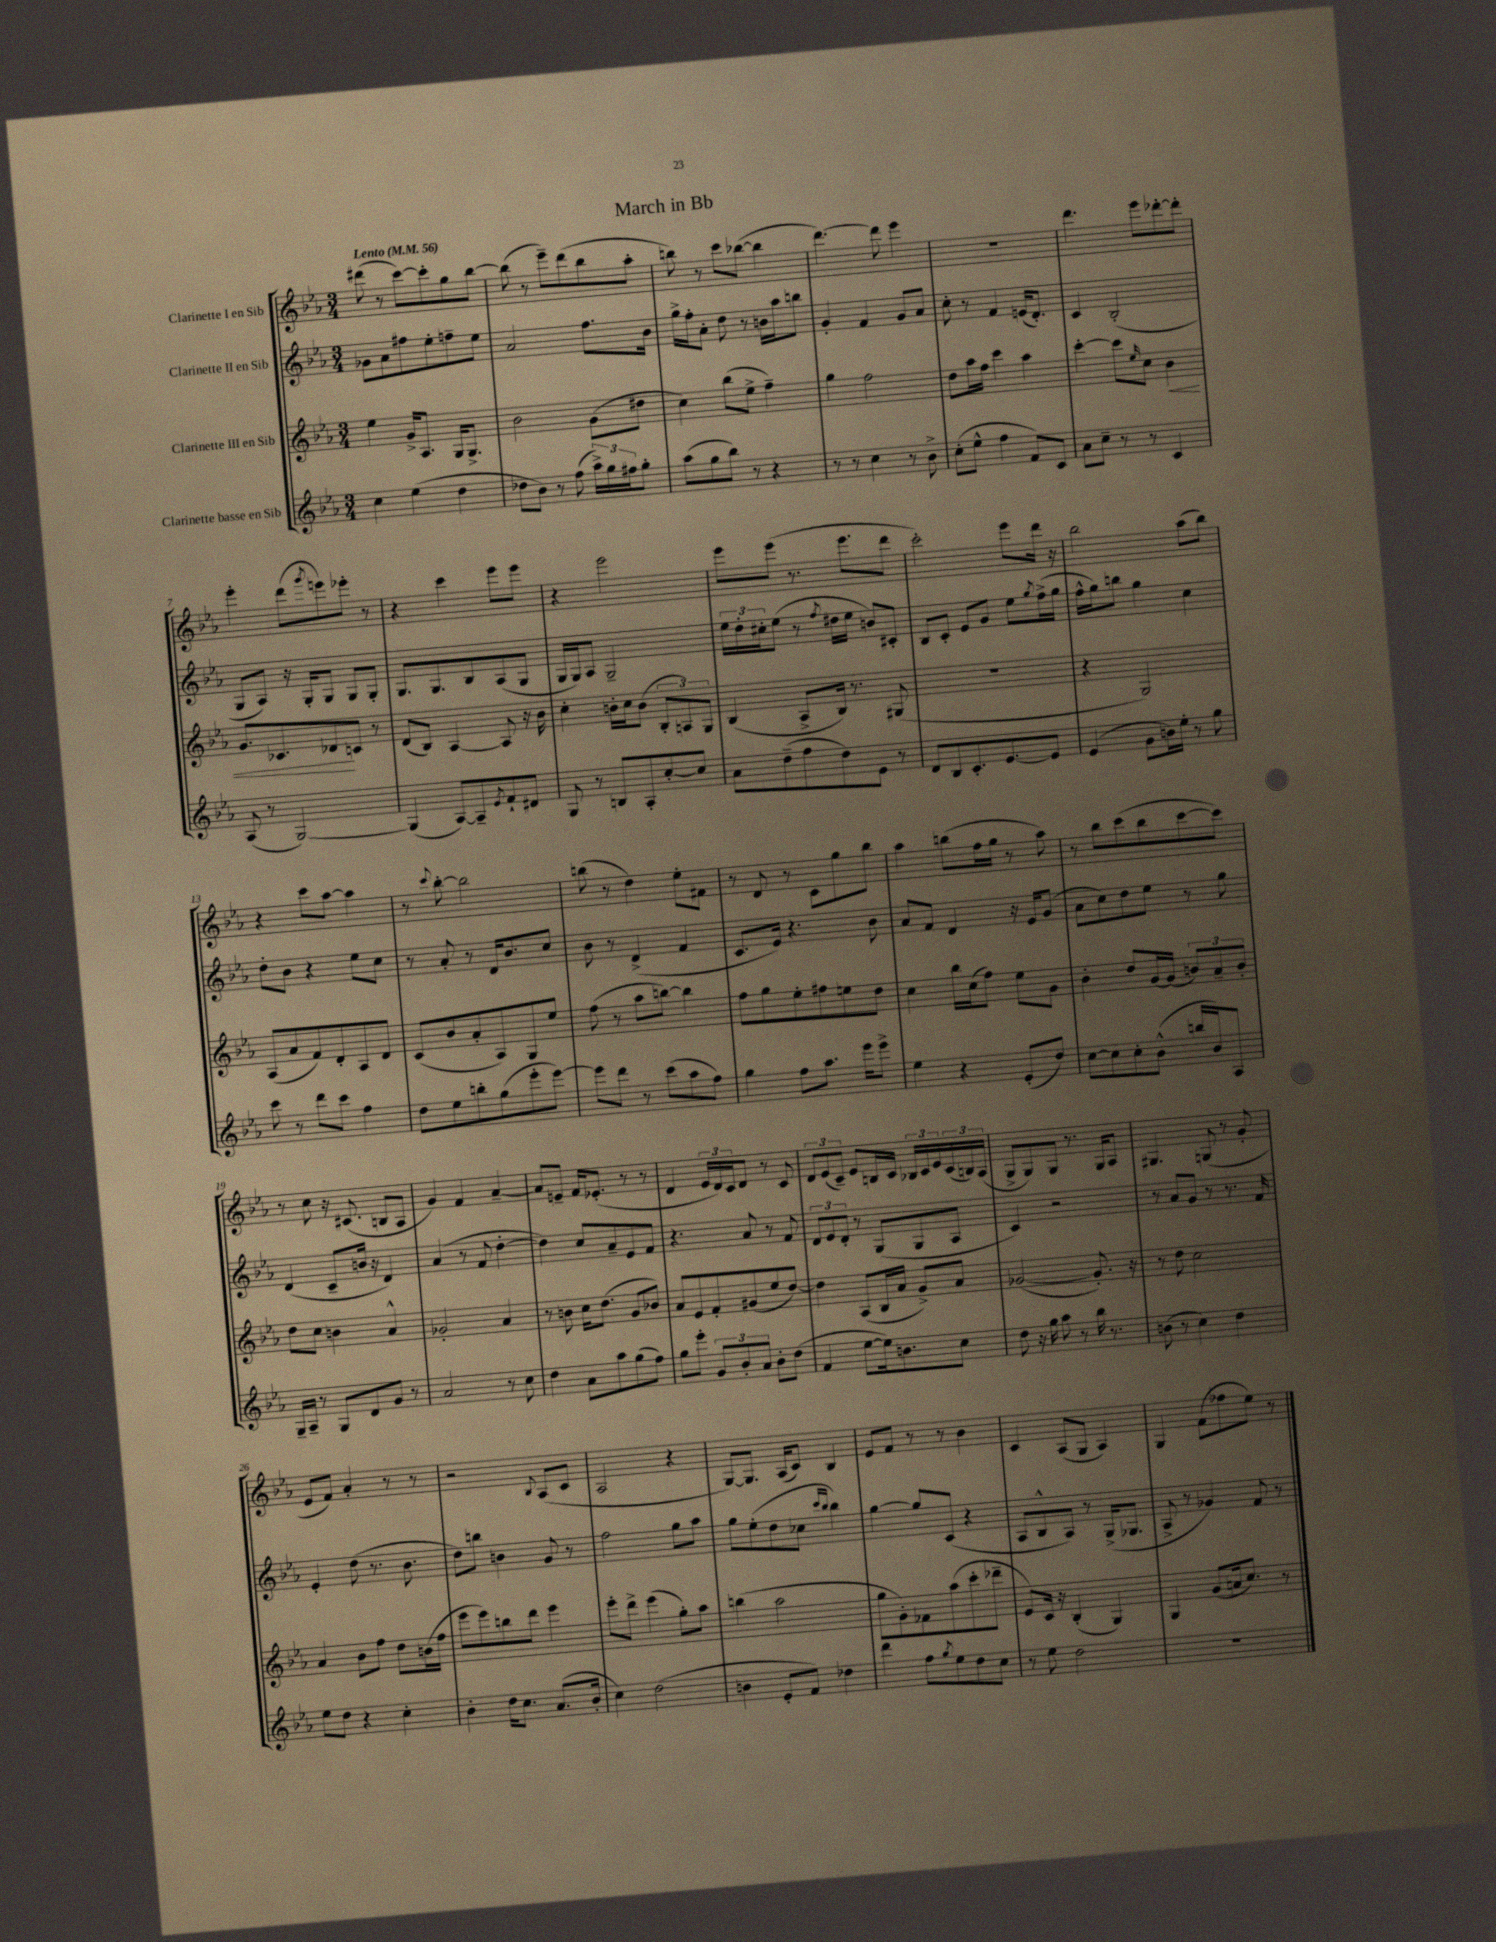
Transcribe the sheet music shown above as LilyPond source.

\header { title = "March in Bb" }
<<
\new StaffGroup <<
\new Staff = "s0" \with { instrumentName = "Clarinette I en Sib" } {
    \clef treble \key ees \major \numericTimeSignature \time 3/4 \tempo "Lento" 4 = 56
    dis'''8( r8 c'''8~) c'''8-. g''8 bes''8~ |
    bes''8( r8 ees'''8--) d'''8( bes''8 aes''8-. |
    b''8) r8 c'''8 bes''8~( bes''4 |
    d'''4.~) d'''8 ees'''4 |
    r2. |
    d'''4. ees'''8 des'''8~-. des'''8-. |
    ees'''4-. d'''8( \acciaccatura { g'''8 } e'''8) ees'''8-. r8 |
    r4 c'''4 ees'''8 ees'''8 |
    r4 ees'''2 |
    ees'''8 ees'''8( r8. ees'''8. d'''8 |
    c'''2-.) ees'''8 d'''16 r16 |
    bes''2 aes''8( bes''8) |
    r4 c'''8 aes''8~ aes''4 |
    r8 \appoggiatura { c'''8 } bes''8~-. bes''2 |
    b''8( r8 d''4) ees''8-. fis'8 |
    r8 d'8 r8 c'8 g''8 bes''8 |
    aes''4 b''8( f''16 g''16 r8 aes''8) |
    r8 bes''8 c'''8( bes''8 c'''8~ c'''8) |
    r8 c''8 r16 cis'8.( b8 aes8 |
    g'4) f'4 aes'4~-- |
    aes'8 e'8-- f'16 ees'8.-.( r8 r8 |
    d'4 \tuplet 3/2 { ees'16 d'16) c'16 } d'8 r8 c'8 |
    \tuplet 3/2 { d'8 ees'8( c'8--) } ees'8 b16 c'16 \tuplet 3/2 { bes16 c'16 ees'16 } \tuplet 3/2 { c'16( b16) aes16( } |
    g8-> g8) g8 r8. g16 aes8 |
    gis4. g8( r8 g'8-. |
    ees'8 f'8) aes'4-. r8 r8 |
    r2 \appoggiatura { bes8 } aes8( c'8 |
    aes2 r4 |
    g8~) g8. aes16( c'8) bes4 |
    ees'8 f'8 r8 r8 bes'4 |
    c'4 aes8( g8 aes4) |
    g4 f'8( fes''8 ees''8) r8 \bar "|." |
}
\new Staff = "s1" \with { instrumentName = "Clarinette II en Sib" } {
    \clef treble \key ees \major \numericTimeSignature \time 3/4
    ges'8 aes'8 fis''8 ees''8-. f''8-- ees''8 |
    aes'2 f''8. bes'16 |
    g''16-> f''16-. aes'8-. d''8 r8 b'16 aes''16 b''8 |
    g'4-. f'4 g'8 aes'8 |
    c''8-. r8 f'4 e'16( d'8.-.) |
    c'4 bes2-.( |
    g8 aes8) r16 g16-. g8 g8 g8-. |
    g8. g8. bes8 aes8( g8 |
    g16 g16) aes8 g2-- |
    \tuplet 3/2 { ees''16 d''16-. cis''16-. } ees''8( r8 \acciaccatura { f''8 } dis''16 ees''16 b'8) cis'8-. |
    bes8 c'8-. ees'8 g'8 ees''8 \acciaccatura { g''8 } f''16->( g''16 |
    f''16-^ g''16) b''8 g''4 c''4 |
    d''8-. bes'8 r4 ees''8 c''8 |
    r8 aes'8-. r8 d'16 bes'8. c''8 |
    bes'8 r8 d'4->( f'4 |
    c'8. ees'16) r4. bes'8 |
    aes'8 f'8 d'4 r16 ees'16 g'8( |
    aes'8 c''8) d''8 ees''8 r8 g''8 |
    d'4( c'8-- b'16 r16 d'4) |
    aes'4( r8 f'8 d''4~-. |
    d''4) c''8 aes'8-- ees'8 f'8 |
    r4. aes'8 r8 f'8 |
    \tuplet 3/2 { d'8 ees'8 d'8-. } r8 g8( g8 aes8 |
    c'4) r2 |
    r8 aes'8 g'8 r8 r8. f'16 |
    ees'4-. d''8( r8. bes'8. |
    d''8) b''8 b'4 g'8 r8 |
    f''2 g''8 aes''8 |
    g''8 ees''8-.( d''8 ces''8 \grace { c'''16 bes''16 } bes''4) |
    g''4~ g''8 c'8( r4 |
    aes8 bes8-^ aes8) r8 g16->( ges8. |
    aes8-> r8 ges'4) f'8 r8 \bar "|." |
}
\new Staff = "s2" \with { instrumentName = "Clarinette III en Sib" } {
    \clef treble \key ees \major \numericTimeSignature \time 3/4
    ees''4 g'16-> aes8. g16 g8.-> |
    bes'2 g'8( dis''8 |
    c''4) bes''8( ees''8-> f''4--) |
    g''4 f''2 |
    d''8 aes''16 f''16 c'''4 aes''4 |
    c'''4~-. c'''8 \grace { ees''16 } c''8 bes'4\< |
    g'8. ces'8. des'8\! c'8 r8 |
    d'8( bes8) aes4~ aes8 r16 bes'16 |
    c''4-. b'16-. c''16 b'8( \tuplet 3/2 { bes8-. a8) g8 } |
    bes4( aes8-> bes16) r8. gis8( |
    R2. |
    r4 g2) |
    aes8( aes'8 f'8) d'8-. aes8 d'8 |
    c'8( bes'8 aes'8-. aes8) g8 ees''8 |
    f''8( r8 aes''8 b''8~) b''4 |
    f''8 g''8 ees''8-. fis''8 e''8 d''8 |
    c''4 bes''16 c''16( f''8) ees''8 g'8 |
    bes'4-. d''8 g'16~ g'16( \tuplet 3/2 { b'8) aes'8-- b'8-. } |
    d''8 c''8 b'4 aes'4-^ |
    ges'2-. aes'4 |
    r8 b'8 c''16 d''8.( g'8 bes'8) |
    aes'8 ees'8 f'8-. gis'8( ees''8 d''8~) |
    d''4 aes8( bes16 aes'16 g'8->) aes'8 |
    ges'2~( ges'8.-.) r16 |
    r8 d''8 c''2 |
    aes'4 bes'8 f''8 d''8 b'16( f''16 |
    ees'''8 ees'''8) b''8 d'''8 ees'''4 |
    ees'''8-. d'''8-> ees'''4( g''8-.) aes''8 |
    b''4( aes''2 |
    g''8 g'8-.) fes'8 aes''8( c'''8-. des'''8-- |
    ees'8) c'16 r16 bes4-.( g4) |
    g4 g'8( a'16 c''8.) r8 \bar "|." |
}
\new Staff = "s3" \with { instrumentName = "Clarinette basse en Sib" } {
    \clef treble \key ees \major \numericTimeSignature \time 3/4
    c''4 ees''4( d''4 |
    des''8 bes'8) r8 f''8( \tuplet 3/2 { aes''16->) g''16 fis''16 } g''8-. |
    aes''8( g''8 bes''8) r8 r4 |
    r8 r8 c''4 r8 bes'8-> |
    c''8-.( ees''8-^ f''4 f'8) c'8 |
    aes'8 c''8-- r8 r8 c'4 |
    aes8( r8 g2~) |
    g4( aes8~) aes8-- \acciaccatura { ees'8 } f'8-! dis'8 |
    g8 r8 b8 aes8-. c''8~-. c''8 |
    aes'8 d''8--( f''8 d''8) ees'8 r8 |
    d'8 bes8 c'8.-. ees'8.~ ees'8 |
    ees'4( g'8 b'16) ees''16-. r8 g''8 |
    c'''8 r8 d'''8 c'''8 f''4 |
    d''8 ees''8 b''8-. g''8( ees'''8-. ees'''8~) |
    ees'''8 d'''8 r8 c'''8( aes''8 f''8) |
    g''4 f''8 aes''8. ees'''16 ees'''8-> |
    ees''4 r4 ees'8-.( d''8) |
    c''8~ c''8 c''8-. bes'8-^( b''16 bes'16) aes8 |
    g16-- aes16-- r8 g8 d'8 g'8 r8 |
    aes'2 r8 c''8 |
    d''4 aes'8 aes''8 g''8( f''8) |
    g''8 ees'''8-. \tuplet 3/2 { g'8 bes'8-. aes'8 } bes'8-. d''8( |
    f'4 ees''8~ ees''16) b'8. c''8 |
    d''8 r16 g''16 aes''8 r8 bes''16 r8. |
    b'8( r8 c''4) d''4 |
    ees''8 d''8 r4 c''4-. |
    bes'4-. d''16 c''8. aes'8.( bes'16-. |
    c''4) d''2( |
    b'4 ees'8-. f'8) des''4 |
    d'''4 f''8 \acciaccatura { g''8 } ees''8 d''8 c''8 |
    r8 ees''8 d''2 |
    R2. \bar "|." |
}
>>
>>
